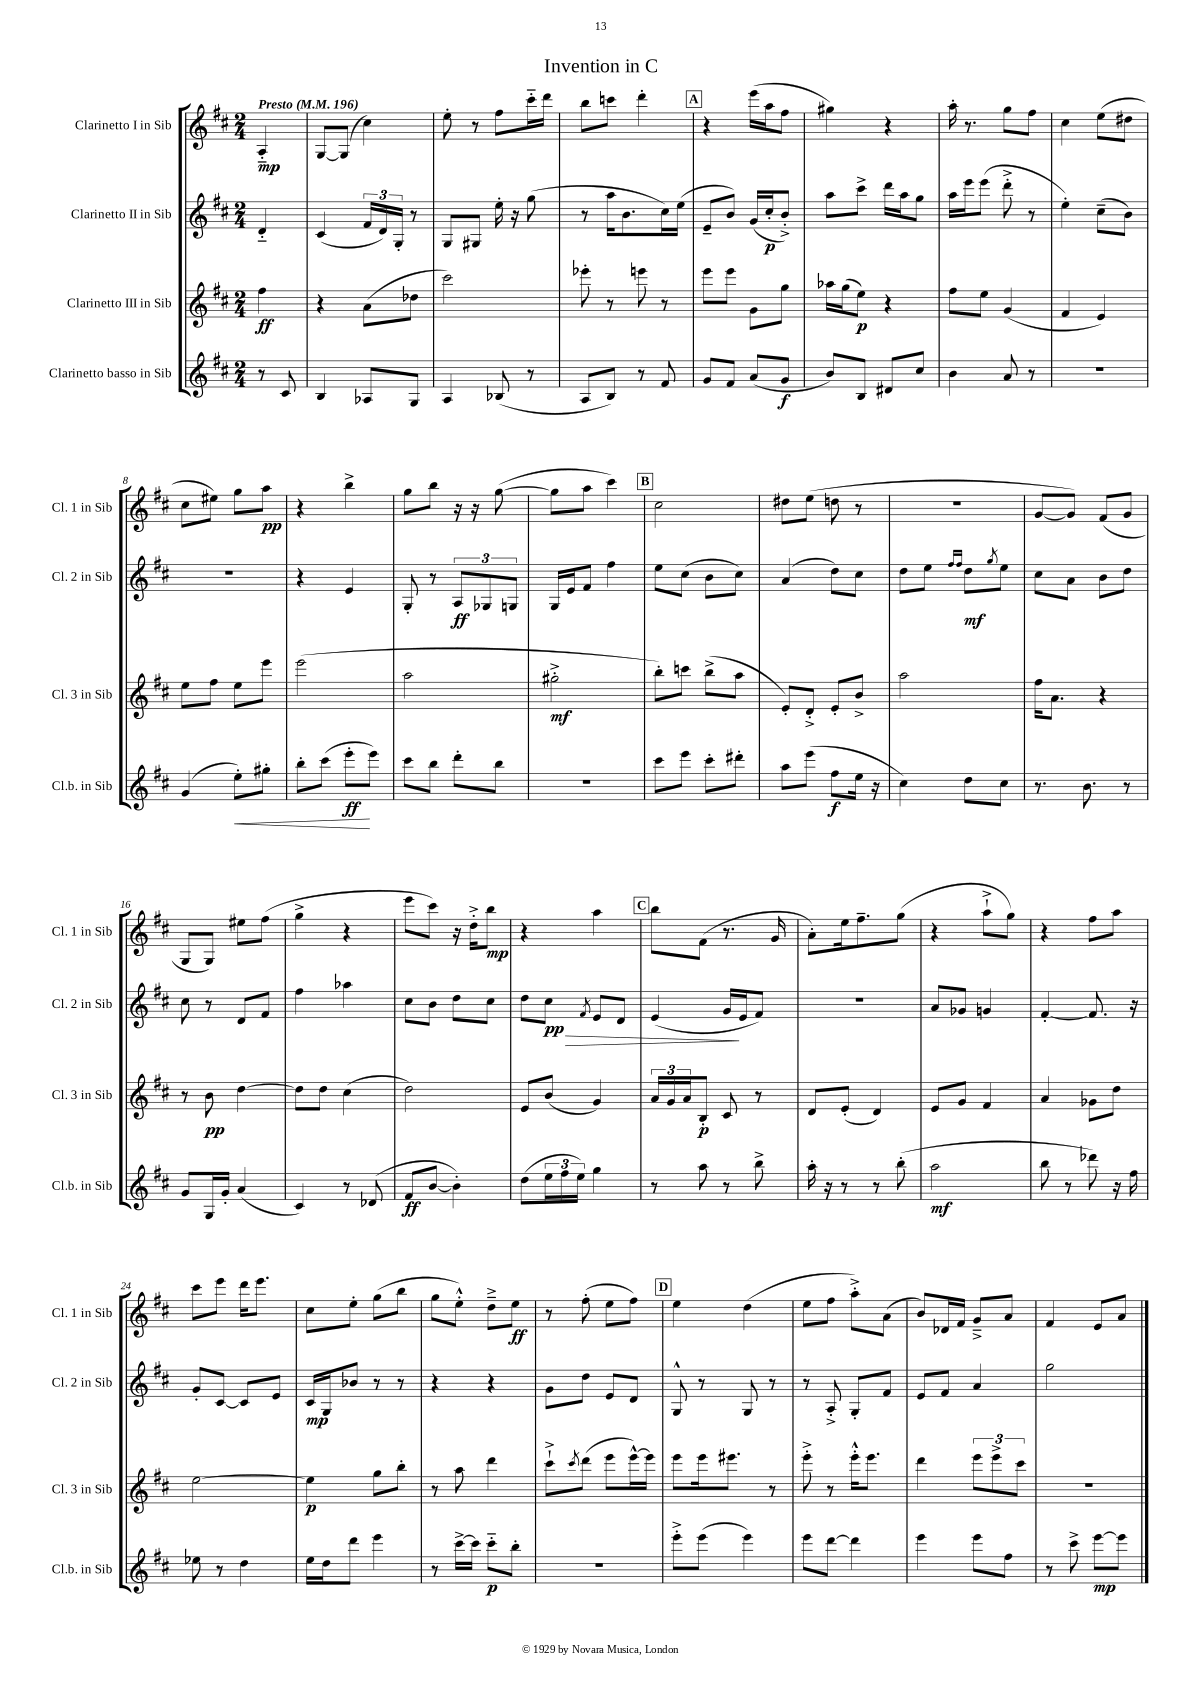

**kern	**kern	**kern	**kern
*staff4	*staff3	*staff2	*staff1
*clefG2	*clefG2	*clefG2	*clefG2
*k[f#c#]	*k[f#c#]	*k[f#c#]	*k[f#c#]
*M2/4	*M2/4	*M2/4	*M2/4
*MM196	*MM196	*MM196	*MM196
8r	4ff#	4d'~	4A'~
8c#	.	.	.
=	=	=	=
4B	4r	(4c#	[8G
.	.	.	(8G]
8A-	(8a	24f#	4cc#)
.	.	24d)	.
.	.	24G'	.
8G	8dd-	8r	.
=	=	=	=
4A	2ccc#)	8G	8ee'
.	.	8G#	8r
(8B-	.	16ee'	8ff#
.	.	16r	.
8r	.	(8gg	16ccc#'~
.	.	.	16ddd
=	=	=	=
8A	8eee-'	8r	8bb
8B)	8r	16aa	8ccc
.	.	8.b	.
8r	8eee	.	4ddd'
8f#	8r	16cc#)	.
.	.	(16ee	.
=	=	=	=
8g	8eee	8e~	4r
8f#	8eee	8b)	.
(8a	8g	(16g	(16eee
.	.	16cc#'	16aa
8g	8gg	8b'^)	8ff#
=	=	=	=
8b)	16aa-	8aa	4gg#)
.	(16gg	.	.
8B	8ee)	8ccc#^	.
8d#	4r	16ddd	4r
.	.	16aa	.
8cc#	.	8gg	.
=	=	=	=
4b	8ff#	16aa	16aa'
.	.	16eee	8.r
.	8ee	(8eee	.
8a	(4g	8ddd'^	8gg
8r	.	8r	8ff#
=	=	=	=
2r	4f#	4ee')	4cc#
.	4e)	(8cc#~	(8ee
.	.	8b)	8dd#
=	=	=	=
(4g	8ee	2r	8cc#
.	8ff#	.	8ee#)
8ee')	8ee	.	8gg
8gg#'	8eee	.	8aa
=	=	=	=
8bb'	(2eee	4r	4r
(8ccc#	.	.	.
8eee'	.	4e	4bb^
8eee)	.	.	.
=	=	=	=
8ccc#	2aa	8G'	8gg
8bb	.	8r	8bb
8ddd'	.	12A	16r
.	.	.	16r
.	.	12G-	.
8bb	.	.	([8gg
.	.	12G	.
=	=	=	=
2r	2gg#'^	16G	8gg]
.	.	16e	.
.	.	8f#	8aa
.	.	4ff#	4ccc#)
=	=	=	=
8ccc#	8bb')	8ee	2cc#
8eee	8ccc	(8cc#	.
8ccc#'	(8bb^	8b	.
8ddd#'	8aa	8cc#)	.
=	=	=	=
8aa	8e')	(4a	8dd#
(8eee	8d'^	.	(8ee
8ff#	8e'	8dd)	8dd
16ee	8b^	8cc#	8r
16r	.	.	.
=	=	=	=
4cc#)	2aa	8dd	2r
.	.	8ee	.
.	.	16qqff#	.
.	.	16qqff#	.
8dd	.	8dd	.
.	.	8qgg	.
8cc#	.	8ee	.
=	=	=	=
8.r	16ff#	8cc#	[8g
.	8.a	.	.
.	.	8a	8g])
8.b	.	.	.
.	4r	8b	(8f#
8r	.	8dd	8g
=	=	=	=
8g	8r	8cc#	8G
16G	8b	8r	8G)
16g'	.	.	.
(4a	[4dd	8d	8ee#
.	.	8f#	(8ff#
=	=	=	=
4c#)	8dd]	4ff#	4gg^
.	8dd	.	.
8r	(4cc#	4aa-	4r
(8d-	.	.	.
=	=	=	=
8f#	2dd)	8cc#	8eee
[8b	.	8b	8ccc#)
4b'])	.	8dd	16r
.	.	.	16dd'^
.	.	8cc#	8bb
=	=	=	=
(8dd	8e	8dd	4r
24ee	(8b	8cc#	.
24ff#	.	.	.
24ee)	.	.	.
.	.	8qf#	.
4gg	4g)	8e	4aa
.	.	8d	.
=	=	=	=
8r	24a	(4e	8bb
.	24g	.	.
.	24a	.	.
8aa	8B'	.	(8f#
8r	8c#	16g	8.r
.	.	16e	.
8bb^	8r	8f#)	.
.	.	.	16g
=	=	=	=
16aa'	8d	2r	8a')
16r	.	.	.
8r	(8e'	.	16ee
.	.	.	8.ff#~
8r	4d)	.	.
(8bb'	.	.	(8gg
=	=	=	=
2aa	8e	8a	4r
.	8g	8g-	.
.	4f#	4g	8aa`^
.	.	.	8gg)
=	=	=	=
8bb	4a	[4f#'	4r
8r	.	.	.
8ddd-)	8g-	8.f#]	8ff#
16r	8dd	.	8aa
16ff#	.	16r	.
=	=	=	=
8ee-	[2ee	8g'	8ccc#
8r	.	[8c#	8eee
4dd	.	8c#]	16ddd
.	.	.	8.eee
.	.	8e	.
=	=	=	=
16ee	4ee]	16c#	8cc#
16dd	.	16G	.
8ddd	.	8b-	8ee'
4eee	8gg	8r	(8gg
.	8bb'	8r	8bb
=	=	=	=
8r	8r	4r	8gg
[16ccc#^	8aa	.	8ee'^^)
16ccc#]	.	.	.
8ccc#'~	4ddd	4r	8dd~^
8bb'	.	.	8ee
=	=	=	=
2r	8ccc#`^	8g	8r
.	8qccc#	.	.
.	(8ddd	8dd	(8ff#'
.	8eee	8e	8ee
.	[16eee^^)	8d	8ff#)
.	16eee]	.	.
=	=	=	=
8eee'^	8eee	8G^^	4ee
(8eee	16eee	8r	.
.	8.eee#	.	.
4eee)	.	8G	(4dd
.	8r	8r	.
=	=	=	=
8eee	8eee'^	8r	8ee
[8ddd	8r	8A'^	8ff#
4ddd]	16eee'^^	8G'	8aa'^)
.	8.eee	.	.
.	.	8f#	(8a
=	=	=	=
4eee	4ddd	8e	8b)
.	.	8f#	16d-
.	.	.	16f#
8eee	12eee	4a	8g~^
.	12eee^	.	.
8ff#	.	.	8a
.	12ccc#	.	.
=	=	=	=
8r	2r	2gg	4f#
8ccc#^	.	.	.
[8eee	.	.	8e
8eee]	.	.	8a
==	==	==	==
*-	*-	*-	*-
